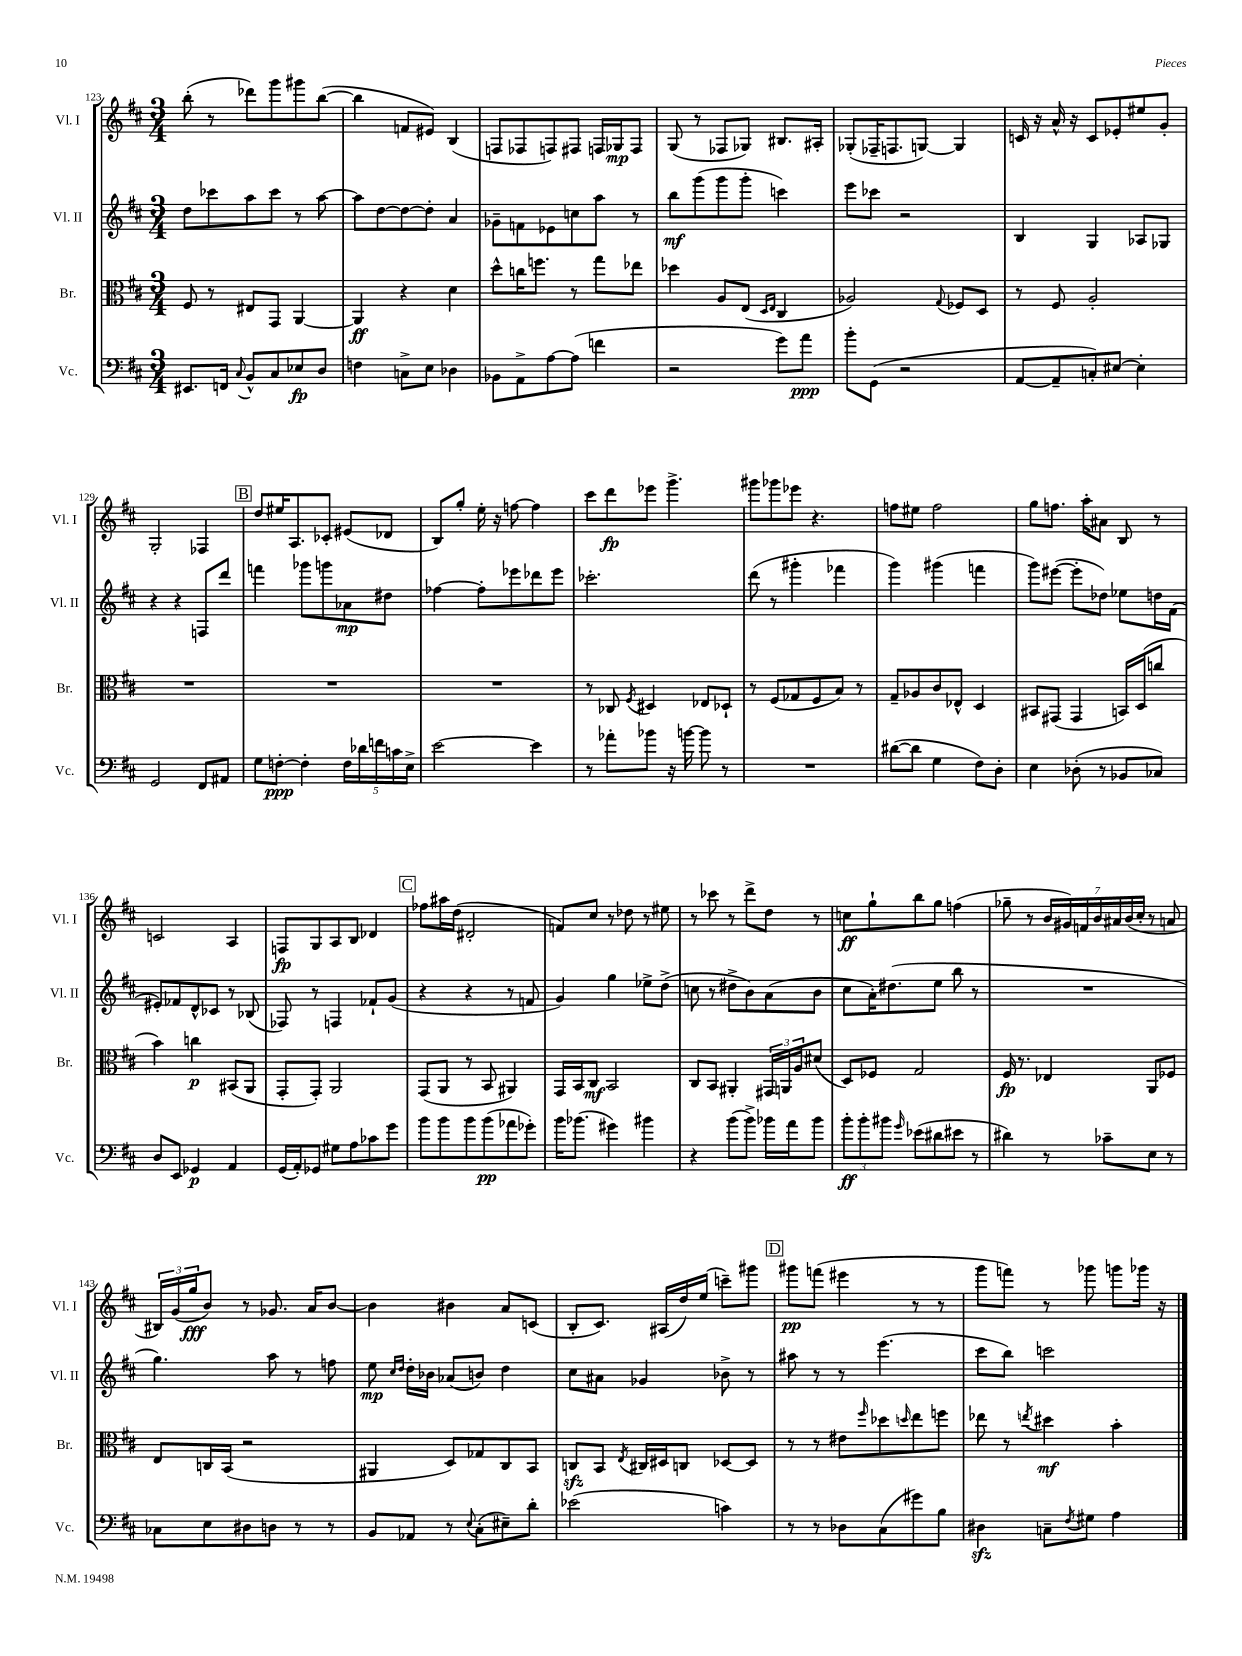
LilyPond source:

<<
\new StaffGroup <<
\new Staff = "s0" \with { instrumentName = "Vl. I" shortInstrumentName = "Vl. I" } {
    \clef treble \key d \major \numericTimeSignature \time 3/4
    b''8-.( r8 des'''8) g'''8 gis'''8 b''8~( |
    b''4 f'8 eis'8) b4( |
    f8 fes8 f8) fis8 f16 ges16\mp f8 |
    g8( r8 fes8 ges8) bis8. ais16-. |
    ges8-.( fes16-- f8. g8~) g4 |
    c'16 r16 a'16-^ r16 c'8 ees'8-. eis''8 g'8-. |
    g2-. fes4 |
    \mark \markup { \box "B" } d''8 eis''16 a8. ces'8-. eis'8( des'8 |
    b8) g''8-. e''16-. r16 f''8~ f''4 |
    cis'''8 d'''8\fp ees'''8 g'''4.-> |
    gis'''8 ges'''8 ees'''8 r4. |
    f''8 eis''8 f''2 |
    g''8 f''8. a''16-. ais'8 b8 r8 |
    c'2 a4 |
    f8\fp g8 a8 b8 des'4 |
    \mark \markup { \box "C" } fes''8 ais''16 d''16( dis'2-. |
    f'8) cis''8 r8 des''8 r8 eis''8 |
    r8 ces'''8 r8 d'''8-> d''8 r8 |
    c''8\ff g''8-! b''8 g''8 f''4( |
    ges''8-- r8 \tuplet 7/4 { b'16 gis'16) f'16 b'16 ais'16 b'16( cis''16-. } r8 a'8 |
    \tuplet 3/2 { bis16) g'16( g''16\fff } b'8) r8 ges'8. a'16 b'8~ |
    b'4 bis'4 a'8 c'8( |
    b8-. cis'8.) ais16( d''16) e''16( c'''8--) gis'''8 |
    \mark \markup { \box "D" } gis'''8\pp f'''8( eis'''4 r8 r8 |
    g'''8 f'''8) r8 ges'''8 g'''8 ges'''16 r16 \bar "|." |
}
\new Staff = "s1" \with { instrumentName = "Vl. II" shortInstrumentName = "Vl. II" } {
    \clef treble \key d \major \numericTimeSignature \time 3/4
    d''8 ces'''8 a''8 ces'''8 r8 a''8~ |
    a''8 d''8~ d''8~ d''8-. a'4 |
    ges'8-- f'8 ees'8 c''8 a''8 r8 |
    b''8\mf g'''8( g'''8 g'''8-. c'''4) |
    e'''8 ces'''8 r2 |
    b4 g4 aes8 ges8 |
    r4 r4 f8 d'''8 |
    \mark \markup { \box "B" } f'''4 ges'''8 g'''8 aes'8\mp dis''8 |
    fes''4~ fes''8-. ees'''8 des'''8 ees'''8 |
    ces'''2.-. |
    d'''8( r8 gis'''4-. fes'''4 |
    g'''4) gis'''4( f'''4 |
    g'''8) eis'''8~( eis'''8-. des''8) ees''8 d''16 fis'16( |
    eis'8-.) fes'8 d'8-^ ces'8 r8 bes8( |
    fes8) r8 f4 fes'8-! g'8( |
    \mark \markup { \box "C" } r4 r4 r8 f'8 |
    g'4) g''4 ees''8-> d''8->( |
    c''8 r8 dis''8-> b'8) a'8( b'8 |
    cis''8 a'16-.) dis''8.( e''8 b''8 r8 |
    R2. |
    g''4.) a''8 r8 f''8 |
    e''8\mp \grace { cis''16 d''16 } d''16-. bes'16 aes'8( b'8) d''4 |
    cis''8 ais'8 ges'4 bes'8-> r8 |
    \mark \markup { \box "D" } ais''8 r8 r8 e'''4.( |
    cis'''8 b''8) c'''2 \bar "|." |
}
\new Staff = "s2" \with { instrumentName = "Br." shortInstrumentName = "Br." } {
    \clef alto \key d \major \numericTimeSignature \time 3/4
    fis8 r8 eis8 g,8 a,4~ |
    a,4\ff r4 d'4 |
    d''8-^ c''16 f''8. r8 g''8 ees''8 |
    des''4 a8 e8( \grace { d16 e16 } cis4 |
    aes2) \appoggiatura { g8 } fes8 d8 |
    r8 fis8 a2-. |
    R2. |
    \mark \markup { \box "B" } R2. |
    R2. |
    r8 ces8 \acciaccatura { fis8 } dis4 ees8 des8-! |
    r8 fis8( ges8 fis8 b8) r8 |
    g8-- aes8 cis'8 ees8-^ d4 |
    bis,8 gis,8( gis,4 b,16) d16( c''8 |
    b'4) c''4\p bis,8( a,8 |
    g,8-. g,8-.) a,2 |
    \mark \markup { \box "C" } g,8( a,8 r8 b,8 ais,4) |
    g,16 b,16 cis8\mf b,2 |
    cis8 b,8 ais,4-. \tuplet 3/2 { gis,16 a,16 a16 } dis'8( |
    d8) fes8 g2 |
    fis16\fp r8. ees4 a,8 fes8 |
    e8 c16 b,16( r2 |
    ais,4 d8) ges8 cis8 b,8 |
    c8\sfz b,8 \acciaccatura { e8 } cis16 dis16 c8 des8~ des8 |
    \mark \markup { \box "D" } r8 r8 eis'8 \grace { fis''16 } des''8 \grace { d''16 } e''8 f''8 |
    ees''8 r8 \acciaccatura { e''8 } dis''4\mf b'4-. \bar "|." |
}
\new Staff = "s3" \with { instrumentName = "Vc." shortInstrumentName = "Vc." } {
    \clef bass \key d \major \numericTimeSignature \time 3/4
    eis,8. f,16 \appoggiatura { cis8 } b,8-^ cis8 ees8\fp d8 |
    f4 c8-> e8 des4 |
    bes,8 a,8-> a8~ a8( f'4 |
    r2 g'8) a'8\ppp |
    b'8-. g,8( r2 |
    a,8~ a,8-- c8-.) eis8~ eis4-. |
    g,2 fis,8 ais,8 |
    \mark \markup { \box "B" } g8 f8~-.\ppp f4-. \tuplet 5/4 { f16 des'16 f'16 c'16 e16-> } |
    e'2~ e'4 |
    r8 aes'8-. bes'8 r16 b'16~ b'8 r8 |
    R2. |
    dis'8~( dis'8 g4 fis8) d8-. |
    e4 des8-.( r8 bes,8 ces8) |
    d8 e,8 ges,4\p a,4 |
    g,16( a,16-.) ges,8 gis8 a8 ces'8 g'8 |
    \mark \markup { \box "C" } b'8 b'8 b'8 b'8\pp( aes'8 ges'8-.) |
    b'16 bes'8.( gis'4) bis'4 |
    r4 b'8( b'8->) bes'16 a'16 bes'8 |
    \tuplet 3/2 { b'8-.\ff b'8-. bis'8 } \grace { g'16 } ees'8( dis'8 eis'8 r8 |
    dis'4) r8 ces'8-- e8 r8 |
    ces8 e8 dis8 d8 r8 r8 |
    b,8 aes,8 r8 \appoggiatura { e8 } cis8-.( eis8--) d'8-. |
    ees'2( c'4) |
    \mark \markup { \box "D" } r8 r8 des8 cis8( gis'8) b8 |
    dis4\sfz c8-- \acciaccatura { fis8 } gis8 a4 \bar "|." |
}
>>
>>
\layout { \context { \Score currentBarNumber = #123 } }
